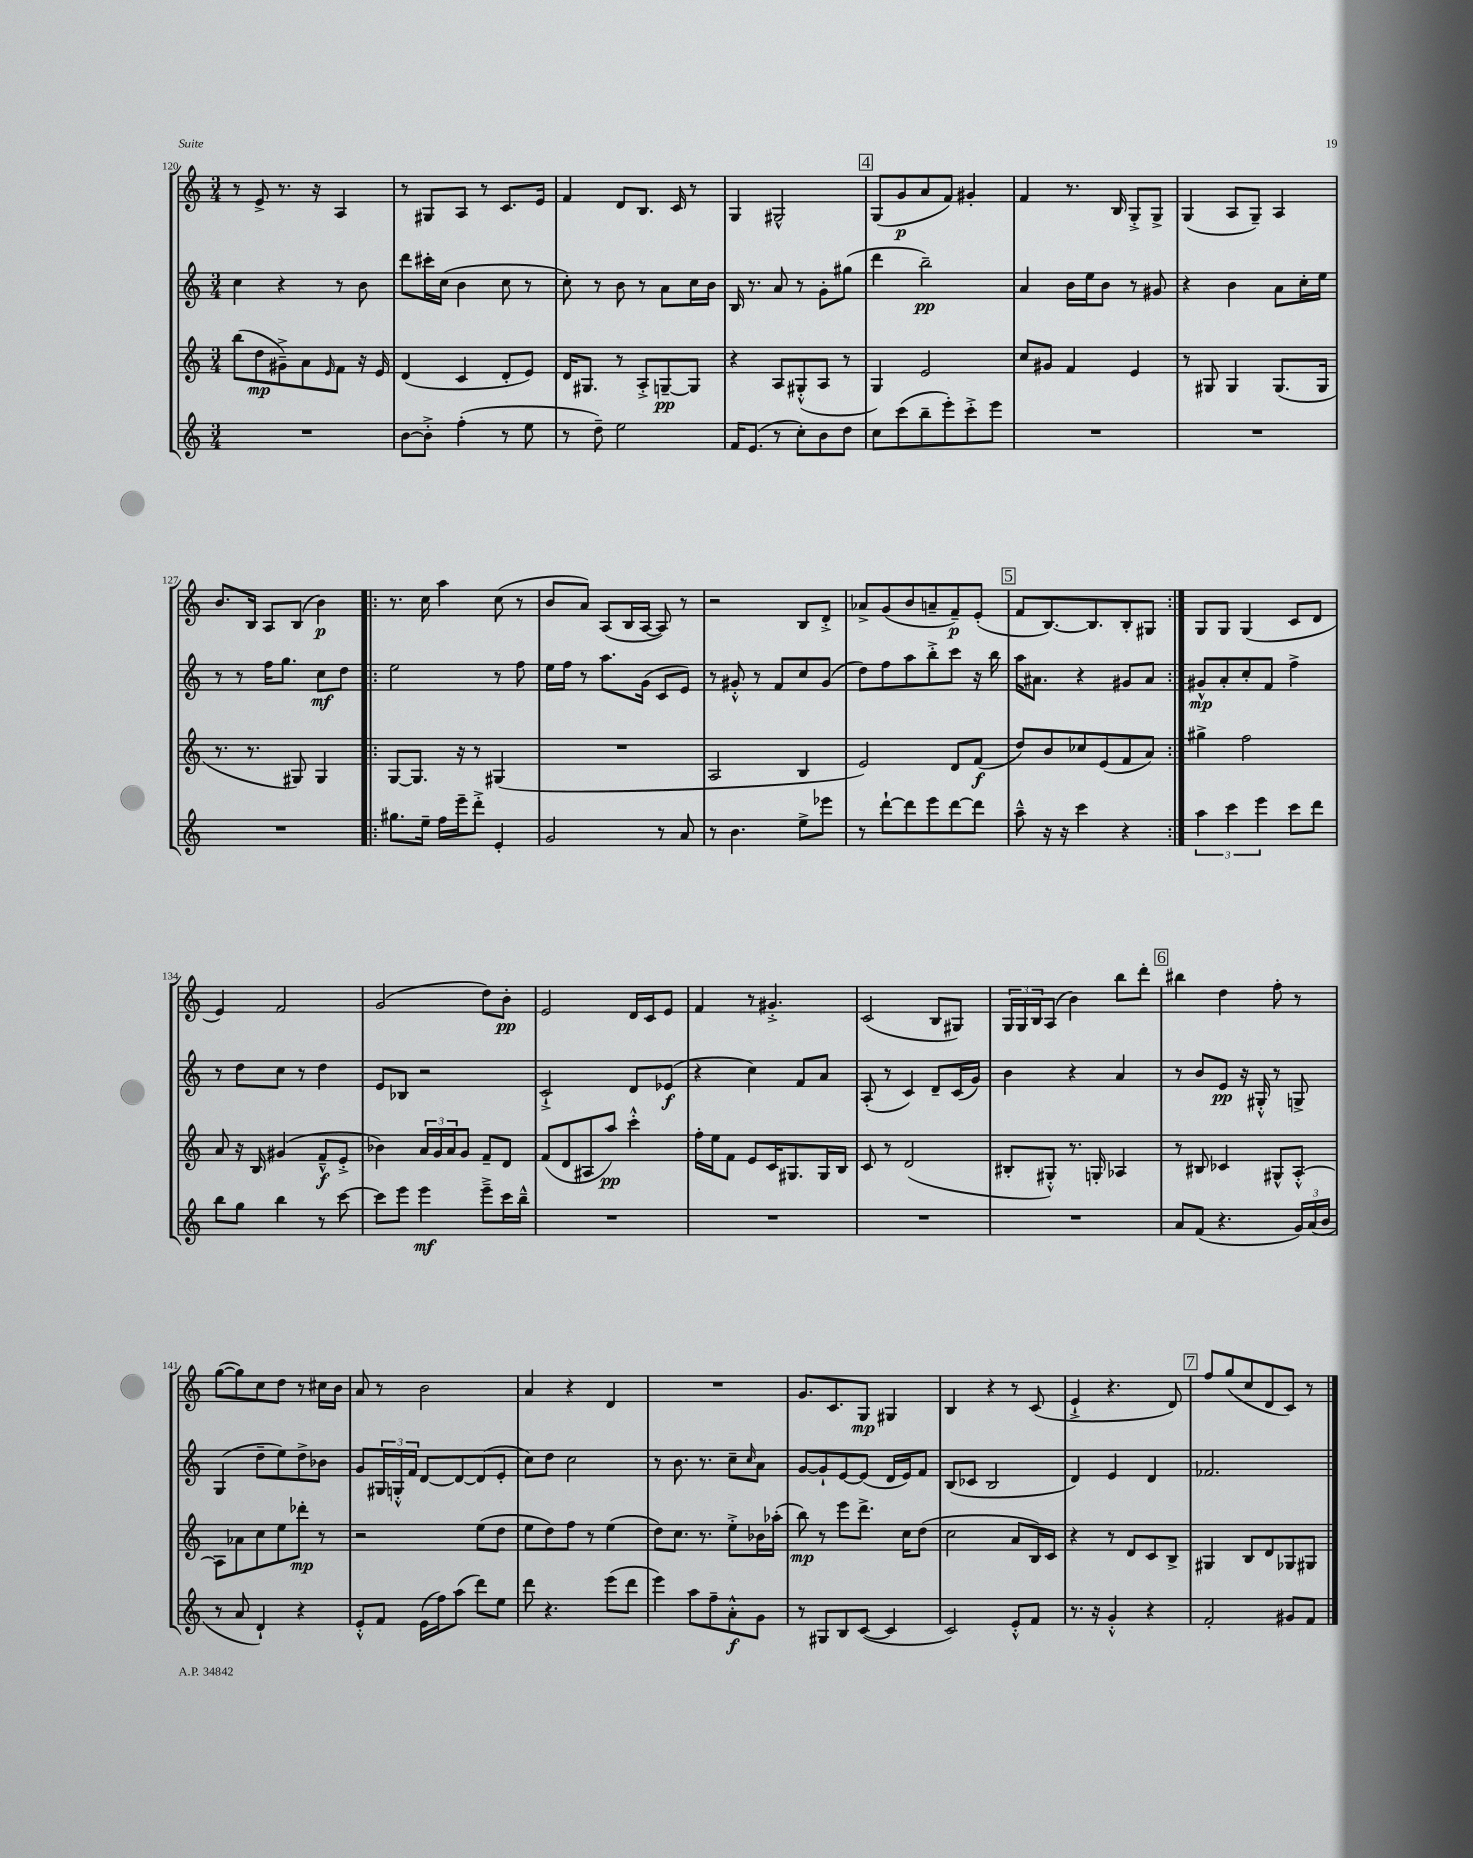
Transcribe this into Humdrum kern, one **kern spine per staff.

**kern	**dynam	**kern	**dynam	**kern	**dynam	**kern	**dynam
*part4	*part4	*part3	*part3	*part2	*part2	*part1	*part1
*staff4	*staff4	*staff3	*staff3	*staff2	*staff2	*staff1	*staff1
*clefG2	*	*clefG2	*	*clefG2	*	*clefG2	*
*k[]	*	*k[]	*	*k[]	*	*k[]	*
*M3/4	*	*M3/4	*	*M3/4	*	*M3/4	*
=120	=120	=120	=120	=120	=120	=120	=120
2.r	.	(8bb\L	.	4cc\	.	8r	.
.	.	8dd\	mp	.	.	8e^/	.
.	.	8g#X~^\)	.	4r	.	8.r	.
.	.	8a\	.	.	.	.	.
.	.	.	.	.	.	16r	.
.	.	16qqe/	.	.	.	.	.
.	.	8f\J	.	8r	.	4A/	.
.	.	16r	.	8b\	.	.	.
.	.	16e/	.	.	.	.	.
=121	=121	=121	=121	=121	=121	=121	=121
[8b\L	.	(4d/	.	8ddd\L	.	8r	.
8b'^\J]	.	.	.	16ccc#X'\L	.	8G#X/L	.
.	.	.	.	(16cc\JJ	.	.	.
(4ff'\	.	4c/	.	4b\	.	8A/J	.
.	.	.	.	.	.	8r	.
8r	.	8d'/L	.	8cc\	.	8.c/L	.
8ee\	.	8e/J)	.	8r	.	.	.
.	.	.	.	.	.	16e/Jk	.
=122	=122	=122	=122	=122	=122	=122	=122
8r	.	16d/KL	.	8cc'\)	.	4f/	.
.	.	8.G#X/J	.	.	.	.	.
8dd~\)	.	.	.	8r	.	.	.
2ee\	.	8r	.	8b\	.	8d/L	.
.	.	8A'^/L	.	8r	.	8.B/J	.
.	.	[8Gn~/	pp	8a\L	.	.	.
.	.	.	.	.	.	16c/	.
.	.	8G/J]	.	16cc\L	.	8r	.
.	.	.	.	16b\JJ	.	.	.
=123	=123	=123	=123	=123	=123	=123	=123
16f/KL	.	4r	.	16B/	.	4G/	.
(8.e/J	.	.	.	8.r	.	.	.
8r	.	8A/L	.	8a/	.	2G#X^^/	.
8cc'\L)	.	(8G#X'^^/	.	8r	.	.	.
8b\	.	8A/J	.	8g'\L	.	.	.
8dd\J	.	8r	.	(8gg#X\J	.	.	.
!!LO:REH:place=s1:t=4
=124	=124	=124	=124	=124	=124	=124	=124
8cc\L	.	4G/)	.	4ddd\	.	(8G/L	.
(8ccc\	.	.	.	.	.	8g/	p
8bb~\	.	2e/	.	2bb~\)	pp	8a/	.
8eee'\)	.	.	.	.	.	8f/J)	.
8ccc'^\	.	.	.	.	.	4g#X'/	.
8eee\J	.	.	.	.	.	.	.
=125	=125	=125	=125	=125	=125	=125	=125
2.r	.	8cc/L	.	4a/	.	4f/	.
.	.	8g#X/J	.	.	.	.	.
.	.	4f/	.	16b\LL	.	8.r	.
.	.	.	.	16ee\J	.	.	.
.	.	.	.	8b\J	.	.	.
.	.	.	.	.	.	16B/	.
.	.	4e/	.	8r	.	8G'^/L	.
.	.	.	.	8g#X/	.	8G^/J	.
=126	=126	=126	=126	=126	=126	=126	=126
2.r	.	8r	.	4r	.	(4G/	.
.	.	8G#X/	.	.	.	.	.
.	.	4G#/	.	4b\	.	8A/L	.
.	.	.	.	.	.	8G~/J)	.
.	.	(8.G#/L	.	8a\L	.	4A/	.
.	.	.	.	16cc'\L	.	.	.
.	.	16G#/Jk	.	16ee\JJ	.	.	.
!!LO:LB:g=z
=127	=127	=127	=127	=127	=127	=127	=127
2.r	.	8.r	.	8r	.	8.b/L	.
.	.	.	.	8r	.	.	.
.	.	8.r	.	.	.	16B/Jk	.
.	.	.	.	16ff\KL	.	8A/L	.
.	.	.	.	8.gg\J	.	.	.
.	.	8G#X/)	.	.	.	(8B/J	.
.	.	4G#/	.	8cc\L	mf	4b\)	p
.	.	.	.	8dd\J	.	.	.
=128!|:	=128!|:	=128!|:	=128!|:	=128!|:	=128!|:	=128!|:	=128!|:
8.gg#X\L	.	[8G/L	.	2ee\	.	8.r	.
.	.	8.G/J]	.	.	.	.	.
16ee~\Jk	.	.	.	.	.	16cc\	.
16ff\LL	.	.	.	.	.	4aa\	.
16eee~\J	.	16r	.	.	.	.	.
8ddd'^\J	.	8r	.	.	.	.	.
4e'/	.	(4G#X/	.	8r	.	(8cc\	.
.	.	.	.	8ff\	.	8r	.
=129	=129	=129	=129	=129	=129	=129	=129
2g/	.	2.r	.	16ee\LL	.	8b/L	.
.	.	.	.	16ff\JJ	.	.	.
.	.	.	.	8r	.	8a/J)	.
.	.	.	.	8.aa\L	.	(8A/L	.
.	.	.	.	.	.	16B/L	.
.	.	.	.	(16g\Jk	.	[16A/JJ	.
8r	.	.	.	8c/L	.	8A/])	.
8a/	.	.	.	8e/J)	.	8r	.
=130	=130	=130	=130	=130	=130	=130	=130
8r	.	2A/	.	8r	.	2r	.
4.b\	.	.	.	8g#X'^^/	.	.	.
.	.	.	.	8r	.	.	.
.	.	.	.	8f/L	.	.	.
8ee^\L	.	4B/	.	8cc/	.	8B/L	.
8eee-X\J	.	.	.	(8g#/J	.	8d'^/J	.
=131	=131	=131	=131	=131	=131	=131	=131
8r	.	2e/)	.	8dd\L)	.	8a-X^/L	.
[8ddd`\L	.	.	.	8ff\	.	(8g/	.
8ddd\]	.	.	.	8aa\	.	8b/	.
8eee\	.	.	.	8bb'^\	.	8an~/	.
[8ddd\	.	8d/L	.	8ccc\J	.	8f~/)	p
8ddd\J]	.	(8f/J	f	16r	.	(8e'/J	.
.	.	.	.	16bb\	.	.	.
!!LO:REH:place=s1:t=5
=132	=132	=132	=132	=132	=132	=132	=132
8aa~^^\	.	8dd/L)	.	16aa\KL	.	8f/L	.
.	.	.	.	8.a#X\J	.	.	.
16r	.	8b/	.	.	.	[8.B/)	.
16r	.	.	.	.	.	.	.
4ccc\	.	8cc-X/	.	4r	.	.	.
.	.	.	.	.	.	8.B/]	.
.	.	(8e/	.	.	.	.	.
4r	.	8f/	.	8g#X/L	.	8B'/	.
.	.	8a/J)	.	8a#/J	.	8G#X/J	.
=133:|!	=133:|!	=133:|!	=133:|!	=133:|!	=133:|!	=133:|!	=133:|!
6aa\	.	4gg#X^\	.	8g#X^^/L	mp	8G/L	.
.	.	.	.	8a'/	.	8G/J	.
6ccc\	.	.	.	.	.	.	.
.	.	2ff\	.	8cc'/	.	(4G/	.
6eee\	.	.	.	.	.	.	.
.	.	.	.	8f/J	.	.	.
8ccc\L	.	.	.	4ff^\	.	8c/L	.
8ddd\J	.	.	.	.	.	8d/J	.
!!LO:LB:g=z
=134	=134	=134	=134	=134	=134	=134	=134
8bb\L	.	8a/	.	8r	.	4e/)	.
8gg\J	.	16r	.	8dd\L	.	.	.
.	.	16B/	.	.	.	.	.
4bb\	.	(4g#X/	.	8cc\J	.	2f/	.
.	.	.	.	8r	.	.	.
8r	.	8f~^^/L	f	4dd\	.	.	.
[8ccc\	.	8e'^/J	.	.	.	.	.
=135	=135	=135	=135	=135	=135	=135	=135
8ccc\L]	.	4b-X\)	.	8e/L	.	(2g/	.
8eee\J	.	.	.	8B-X/J	.	.	.
4eee\	mf	24a/LL	.	2r	.	.	.
.	.	24g/	.	.	.	.	.
.	.	24a/J	.	.	.	.	.
.	.	8g/J	.	.	.	.	.
8eee~^\L	.	8f~/L	.	.	.	8dd\L)	.
16ccc\L	.	8d/J	.	.	.	8b'\J	pp
16bb~^^\JJ	.	.	.	.	.	.	.
=136	=136	=136	=136	=136	=136	=136	=136
2.r	.	(8f/L	.	2c`^/	.	2e/	.
.	.	8d/	.	.	.	.	.
.	.	8A#X/	.	.	.	.	.
.	.	8aa/J)	pp	.	.	.	.
.	.	4ccc'^^\	.	8d/L	.	16d/LL	.
.	.	.	.	.	.	16c/J	.
.	.	.	.	(8e-X/J	f	8e/J	.
=137	=137	=137	=137	=137	=137	=137	=137
2.r	.	16ff'\LL	.	4r	.	4f/	.
.	.	16ee\J	.	.	.	.	.
.	.	8f\J	.	.	.	.	.
.	.	8e/L	.	4cc\)	.	8r	.
.	.	16c/K	.	.	.	4.g#X'^/	.
.	.	8.G#X/	.	.	.	.	.
.	.	.	.	8f/L	.	.	.
.	.	16G#/L	.	8a/J	.	.	.
.	.	16B/JJ	.	.	.	.	.
=138	=138	=138	=138	=138	=138	=138	=138
2.r	.	8c/	.	(8A'/	.	(2c/	.
.	.	8r	.	8r	.	.	.
.	.	(2d/	.	4c/)	.	.	.
.	.	.	.	8d~/L	.	8B/L	.
.	.	.	.	(16c/L	.	8G#X/J)	.
.	.	.	.	16g/JJ)	.	.	.
=139	=139	=139	=139	=139	=139	=139	=139
2.r	.	8B#X'/L	.	4b\	.	24G/LL	.
.	.	.	.	.	.	24G/	.
.	.	.	.	.	.	24B/J	.
.	.	8G#X'^^/J)	.	.	.	(8A/J	.
.	.	8.r	.	4r	.	4b\)	.
.	.	16Gn'/	.	.	.	.	.
.	.	4A-X/	.	4a/	.	8bb\L	.
.	.	.	.	.	.	8ddd'\J	.
!!LO:REH:place=s1:t=6
=140	=140	=140	=140	=140	=140	=140	=140
8a/L	.	8r	.	8r	.	4bb#X\	.
(8f/J	.	8B#X/	.	8b/L	.	.	.
4.r	.	4c-X/	.	8e/J	pp	4dd\	.
.	.	.	.	16r	.	.	.
.	.	.	.	16G#X'^^/	.	.	.
.	.	8G#X^^/L	.	8r	.	8ff'\	.
24g/LL)	.	[8A'^^/J	.	8Gn^/	.	8r	.
(24a/	.	.	.	.	.	.	.
24b/JJ	.	.	.	.	.	.	.
!!LO:LB:g=z
=141	=141	=141	=141	=141	=141	=141	=141
8r	.	8A\L]	.	(4G/	.	([8gg\L	.
8a/	.	8a-X\	.	.	.	8gg\])	.
4d`/)	.	8cc\	.	8dd~\L	.	8cc\	.
.	.	8ee\	.	8ee\)	.	8dd\J	.
4r	.	8ddd-X'\J	mp	8dd^\	.	8r	.
.	.	8r	.	8b-X\J	.	16cc#X\LL	.
.	.	.	.	.	.	16b\JJ	.
=142	=142	=142	=142	=142	=142	=142	=142
8e'^^/L	.	2r	.	8g/L	.	8a/	.
8f/J	.	.	.	24G#X/L	.	8r	.
.	.	.	.	24Gn'^^/	.	.	.
.	.	.	.	24f/JJ	.	.	.
(16e\LL	.	.	.	[8d/L	.	2b\	.
16ff\J)	.	.	.	.	.	.	.
(8aa\J	.	.	.	8d/_	.	.	.
8ddd\L)	.	(8ee\L	.	(8d/]	.	.	.
8ee\J	.	8dd\J	.	8e'/J	.	.	.
=143	=143	=143	=143	=143	=143	=143	=143
8ddd\	.	8ee\L	.	8cc\L)	.	4a/	.
4.r	.	8dd\)	.	8dd\J	.	.	.
.	.	8ff\J	.	2cc\	.	4r	.
.	.	8r	.	.	.	.	.
(8eee\L	.	(4ee\	.	.	.	4d/	.
8ddd\J	.	.	.	.	.	.	.
=144	=144	=144	=144	=144	=144	=144	=144
4eee\)	.	8dd\L)	.	8r	.	2.r	.
.	.	8.cc\J	.	8.b\	.	.	.
8aa\L	.	.	.	.	.	.	.
.	.	8.r	.	8.r	.	.	.
8ff~\	.	.	.	.	.	.	.
8a'^^\	f	8ee'^\L	.	8cc~\L	.	.	.
.	.	.	.	16qqcc/	.	.	.
8g\J	.	16b-X\L	.	8a\J	.	.	.
.	.	(16aa-X'\JJ	.	.	.	.	.
=145	=145	=145	=145	=145	=145	=145	=145
8r	.	8bb\)	mp	[8g/L	.	8.g/L	.
8G#X/L	.	8r	.	8g`/]	.	.	.
.	.	.	.	.	.	8.c/	.
8B/	.	8eee\L	.	[8e/	.	.	.
([8c/J	.	8.ddd^\J	.	(8e/J]	.	8G/J	mp
4c/]	.	.	.	16d/LL	.	4G#X/	.
.	.	16cc\KL	.	16e/J)	.	.	.
.	.	(8dd\J	.	8f/J	.	.	.
=146	=146	=146	=146	=146	=146	=146	=146
2c/)	.	2cc\	.	(8B/L	.	4B/	.
.	.	.	.	8c-X/J	.	.	.
.	.	.	.	2B/	.	4r	.
8e'^^/L	.	8a/L	.	.	.	8r	.
8f/J	.	16B/L)	.	.	.	(8c/	.
.	.	16c/JJ	.	.	.	.	.
=147	=147	=147	=147	=147	=147	=147	=147
8.r	.	4r	.	4d/)	.	4e`^/	.
16r	.	.	.	.	.	.	.
4g'^^/	.	8r	.	4e/	.	4.r	.
.	.	8d/L	.	.	.	.	.
4r	.	8c/	.	4d/	.	.	.
.	.	8B^/J	.	.	.	8d/)	.
!!LO:REH:place=s1:t=7
=148	=148	=148	=148	=148	=148	=148	=148
2f'/	.	4G#X/	.	2.f-X/	.	8ff/L	.
.	.	.	.	.	.	(8gg/	.
.	.	8B/L	.	.	.	8cc/	.
.	.	8d/	.	.	.	8d/	.
8g#X/L	.	8G-X/	.	.	.	8c/J)	.
8f/J	.	8G#X/J	.	.	.	8r	.
==	==	==	==	==	==	==	==
*-	*-	*-	*-	*-	*-	*-	*-
